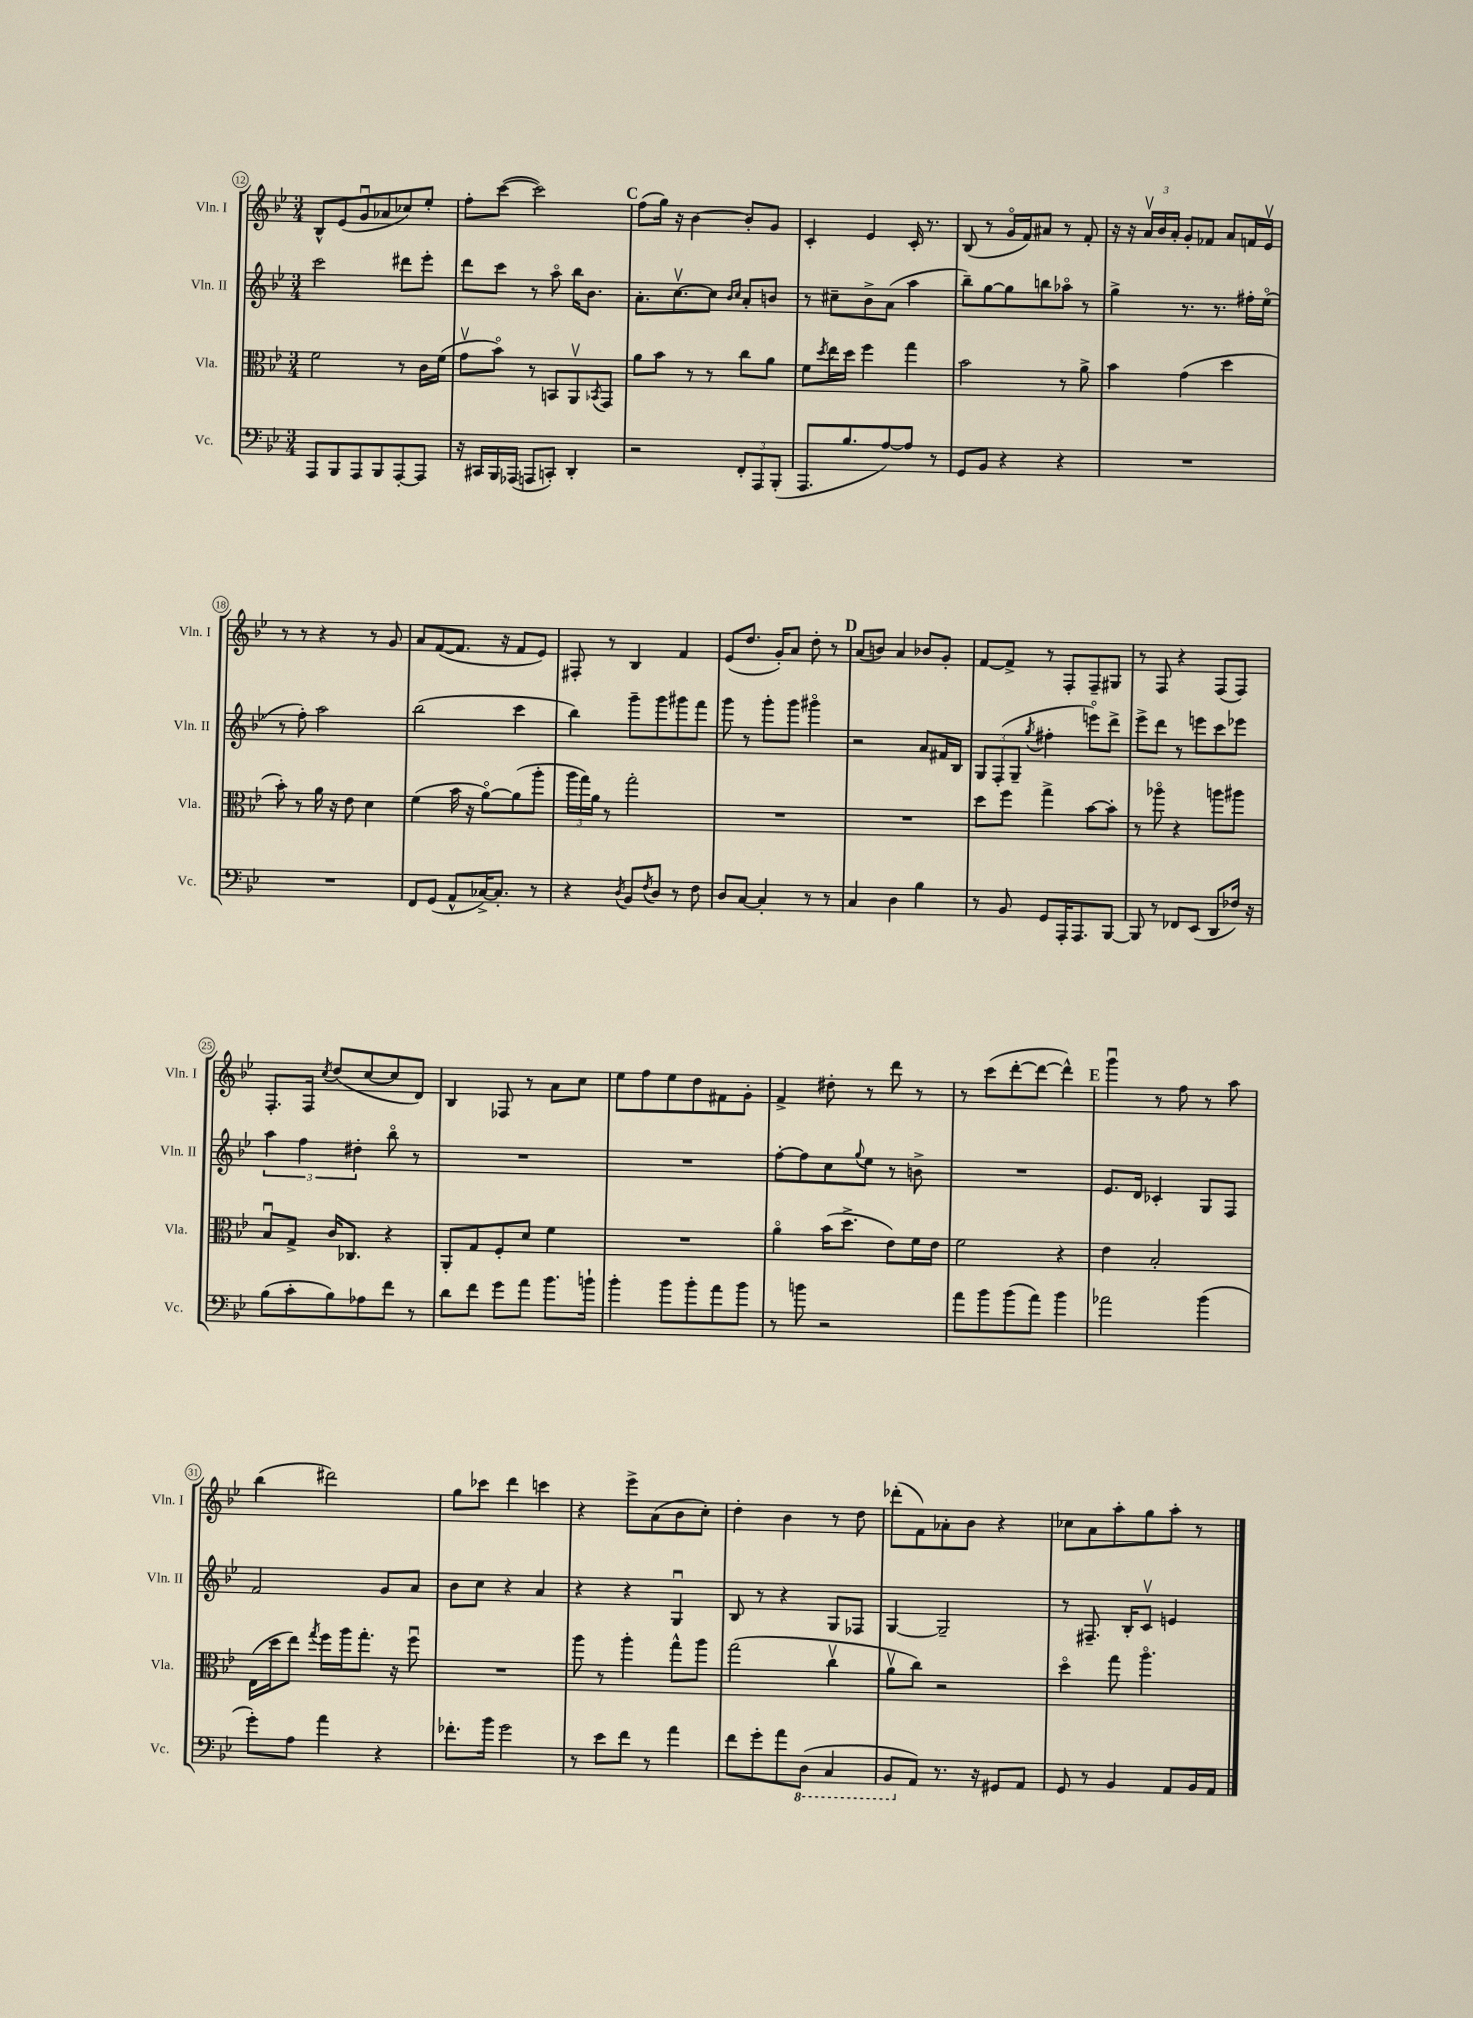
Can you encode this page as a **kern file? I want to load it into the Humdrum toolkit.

**kern	**kern	**kern	**kern
*staff4	*staff3	*staff2	*staff1
*clefF4	*clefC3	*clefG2	*clefG2
*k[b-e-]	*k[b-e-]	*k[b-e-]	*k[b-e-]
*M3/4	*M3/4	*M3/4	*M3/4
8AAA/L	2f\	2ccc\	8B-^^/L
8BBB-/	.	.	(8e-/
8AAA/	.	.	8gu/
8BBB-/	.	.	8a-/
[8AAA'/	8r	8ddd#\L	8cc-/)
8AAA/]J	16c\LL	8eee-'\J	8ee-'/J
.	(16f\JJ	.	.
=	=	=	=
16r	8gv\L	8ddd\L	8ff'\L
16CC#/LL	.	.	.
16BBB-/	8b-o\J)	8ccc\J	([8ccc\J
(16AAA-/JJ	.	.	.
8AAA/L	8r	8r	2ccc\])
8CC'/J)	8BB/L	8aao\	.
4DD'/	8AAv/	16bb-\LK	.
.	.	8.b-\J	.
.	8qBB-/	.	.
.	8GG/J	.	.
=	=	=	=
2r	8a\L	8.a'\L	(8ff\L
.	8b-\J	.	16gg\Jk)
.	.	[8.ccv\	16r
.	8r	.	[4b-\
.	8r	8cc\]J	.
.	.	16qqb-/LL	.
.	.	16qqcc/JJ	.
12FF'/L	8cc\L	8a'/L	8b-'/]L
12AAA/	.	.	.
.	8a\J	8b/J	8g/J
(12BBB-'/J	.	.	.
=	=	=	=
8.AAA/L	8f\L	8r	4c'/
.	8qdd/	.	.
.	16ee-\L	8cc#~\L	.
8.B-/	16dd\JJ	.	.
.	4ff\	8b-^\	4e-/
[8A/)	.	(8a\J	.
8A/]J	4gg\	4aa\	16c'/
.	.	.	8.r
8r	.	.	.
=	=	=	=
8GG/L	2b-\	8bb-~\L)	(8B-/
8BB-/J	.	[8gg\	8r
4r	.	8gg\]	16go/LL
.	.	.	16f/J)
.	.	8bb\	8a#/J
4r	8r	8aa-o\J	8r
.	8a^\	8r	8f'/
=	=	=	=
2.r	4b-\	4gg^\	16r
.	.	.	16r
.	.	.	24av/LL
.	.	.	24b-/
.	.	.	24a'/JJ
.	(4g\	8.r	8g'/L
.	.	.	8f-/J
.	.	8.r	.
.	4dd\	.	8a/L
.	.	16ff#'\LL	16f/L
.	.	(16ee-o\JJ	16e-v/JJ
=	=	=	=
2.r	8b-'\)	8r	8r
.	8r	8ff'\)	8r
.	16a\	2aa\	4r
.	16r	.	.
.	8e-\	.	.
.	4d\	.	8r
.	.	.	8g/
=	=	=	=
8FF/L	(4f\	(2bb-\	8a/L
(8GG/J	.	.	([8f/
8AA^^/L	16b-\	.	8.f/]J
.	16r	.	.
[16C-^/K)	[8ao\L)	.	.
8.C-'/]J	.	.	16r
.	(8a\]	4ccc\	8f/L
8r	8aa'\J	.	8e-/J)
=	=	=	=
4r	24aa\LL	4bb-\)	8F#'/
.	24gg\)	.	.
.	24a\JJ	.	.
.	8r	.	8r
8qD/	.	.	.
8BB-/L	2gg'\	8ggg~\L	4B-/
8qF/	.	.	.
8D/J	.	8ggg\	.
8r	.	8ggg#\	4f/
8F\	.	8fff\J	.
=	=	=	=
8D/L	2.r	8ggg\	(8e-/L
[8C/J	.	8r	8.dd/J
4C'/]	.	8ggg'\L	.
.	.	.	16g'/LK)
.	.	8ggg\J	8a/J
8r	.	4ggg#o\	8dd'\
8r	.	.	8r
=	=	=	=
4C/	2.r	2r	(8a/L
.	.	.	8b/J)
4D\	.	.	4a/
4B-\	.	8a/L	8b-/L
.	.	16f#/L	8g'/J
.	.	16B-/JJ	.
=	=	=	=
8r	8dd\L	12G/L	[8f/L
.	.	(12F'/	.
8BB-/	8ff\J	.	8f^/]J
.	.	12G~/J	.
.	.	8qgg/	.
8GG/L	4gg^\	4ff#'\	8r
16AAA'/K	.	.	8F'/L
8.AAA/	.	.	.
.	[8b-\L	8eeeo\L)	8F~/
[8BBB-/J	8b-'\]J	8ddd^\J	8G#/J
=	=	=	=
8BBB-/]	8r	8eee-^\L	8r
8r	8aa-o\	8ddd\J	8F/
8FF-/L	4r	8r	4r
(8EE-/J	.	8eee\L	.
8DD/L	8aa\L	8ccc\	(8F/L
16F-/Jk)	8aa#\J	8eee-\J	8F/J)
16r	.	.	.
=	=	=	=
(8B-\L	8B-u/L	6aa\	8.F'/L
8c'\	8G^/J	.	.
.	.	6ff\	.
.	.	.	16F/Jk
.	.	.	8qcc/
8B-\)	16c/LK	.	(8dd/L
.	8.C-/J	.	.
.	.	6dd#'\	.
8A-\	.	.	[8cc/
8f\J	4r	8bb-o\	8cc/]
8r	.	8r	8d/J)
=	=	=	=
8d\L	8AA'/L	2.r	4B-/
8f\J	8G/	.	.
8g\L	8F'/	.	8F-/
8a\J	8d/J	.	8r
8.b-\L	4f\	.	8a\L
.	.	.	8cc\J
16b`\Jk	.	.	.
=	=	=	=
4b-'\	2.r	2.r	8ee-\L
.	.	.	8ff\
8b-\L	.	.	8ee-\
8b-'\	.	.	8dd\
8a\	.	.	8f#\
8b-\J	.	.	8g'\J
=	=	=	=
8r	4ao\	[8ff'\L	4f^/
8b\	.	8ff\]	.
2r	(16b-\LK	8cc\	8dd#'\
.	8.dd^\J	.	.
.	.	8qqgg/	.
.	.	8ee-\J	8r
.	8e-\L)	8r	8ddd\
.	16f\L	8b^\	8r
.	16e-\JJ	.	.
=	=	=	=
8a\L	2f\	2.r	8r
8b-\	.	.	(8ccc\L
(8b-\	.	.	[8ddd'\
8a\J)	.	.	8ddd\_J
4b-\	4r	.	4ddd^^\])
=	=	=	=
2a-\	4e-\	8.e-/L	4gggu\
.	.	16d/Jk	.
.	2B-'/	4c-'/	8r
.	.	.	8ff\
(4b-\	.	8G/L	8r
.	.	8F/J	8aa\
=	=	=	=
8g'\L)	(16E-\LL	2f/	(4bb-\
.	16dd\J	.	.
8A\J	8ee-\J)	.	.
.	8qgg/	.	.
4a\	16ff\LL	.	2ddd#\)
.	16aa\J	.	.
.	8.gg'\J	.	.
4r	.	8g/L	.
.	16r	.	.
.	8ffu\	8a/J	.
=	=	=	=
8.f-'\L	2.r	8b-\L	8gg\L
.	.	8cc\J	8ccc-\J
16b-\Jk	.	.	.
2g\	.	4r	4ddd\
.	.	4a/	4ccc\
=	=	=	=
8r	8aa\	4r	4r
8e-\L	8r	.	.
8f\J	4aa'\	4r	8eee-^\L
8r	.	.	(8a\
4a\	8gg^^\L	4Gu/	8b-\
.	8aa\J	.	8cc'\J)
=	=	=	=
8f\L	(2gg\	8B-/	4dd'\
8g'\	.	8r	.
8a\	.	4r	4b-\
(8DD\J	.	.	.
4CC/	4ccv\	8G/L	8r
.	.	8F-/J	8dd\
=	=	=	=
8BBB-/L	8av\L	[4G/	(8ddd-'\L
8AA/J)	8cc\J)	.	8f\)
8.r	2r	2G~/]	8a-'\
.	.	.	8b-\J
16r	.	.	.
8GG#/L	.	.	4r
8AA/J	.	.	.
=	=	=	=
8GG/	4ddo\	8r	8cc-\L
8r	.	8.F#~/	8a\
4BB-/	8gg\	.	8aa'\
.	.	16B-'/LK	.
.	4.aao\	8cv/J	8gg\
8AA/L	.	4e/	8aa'\J
16BB-/L	.	.	8r
16AA/JJ	.	.	.
==	==	==	==
*-	*-	*-	*-
